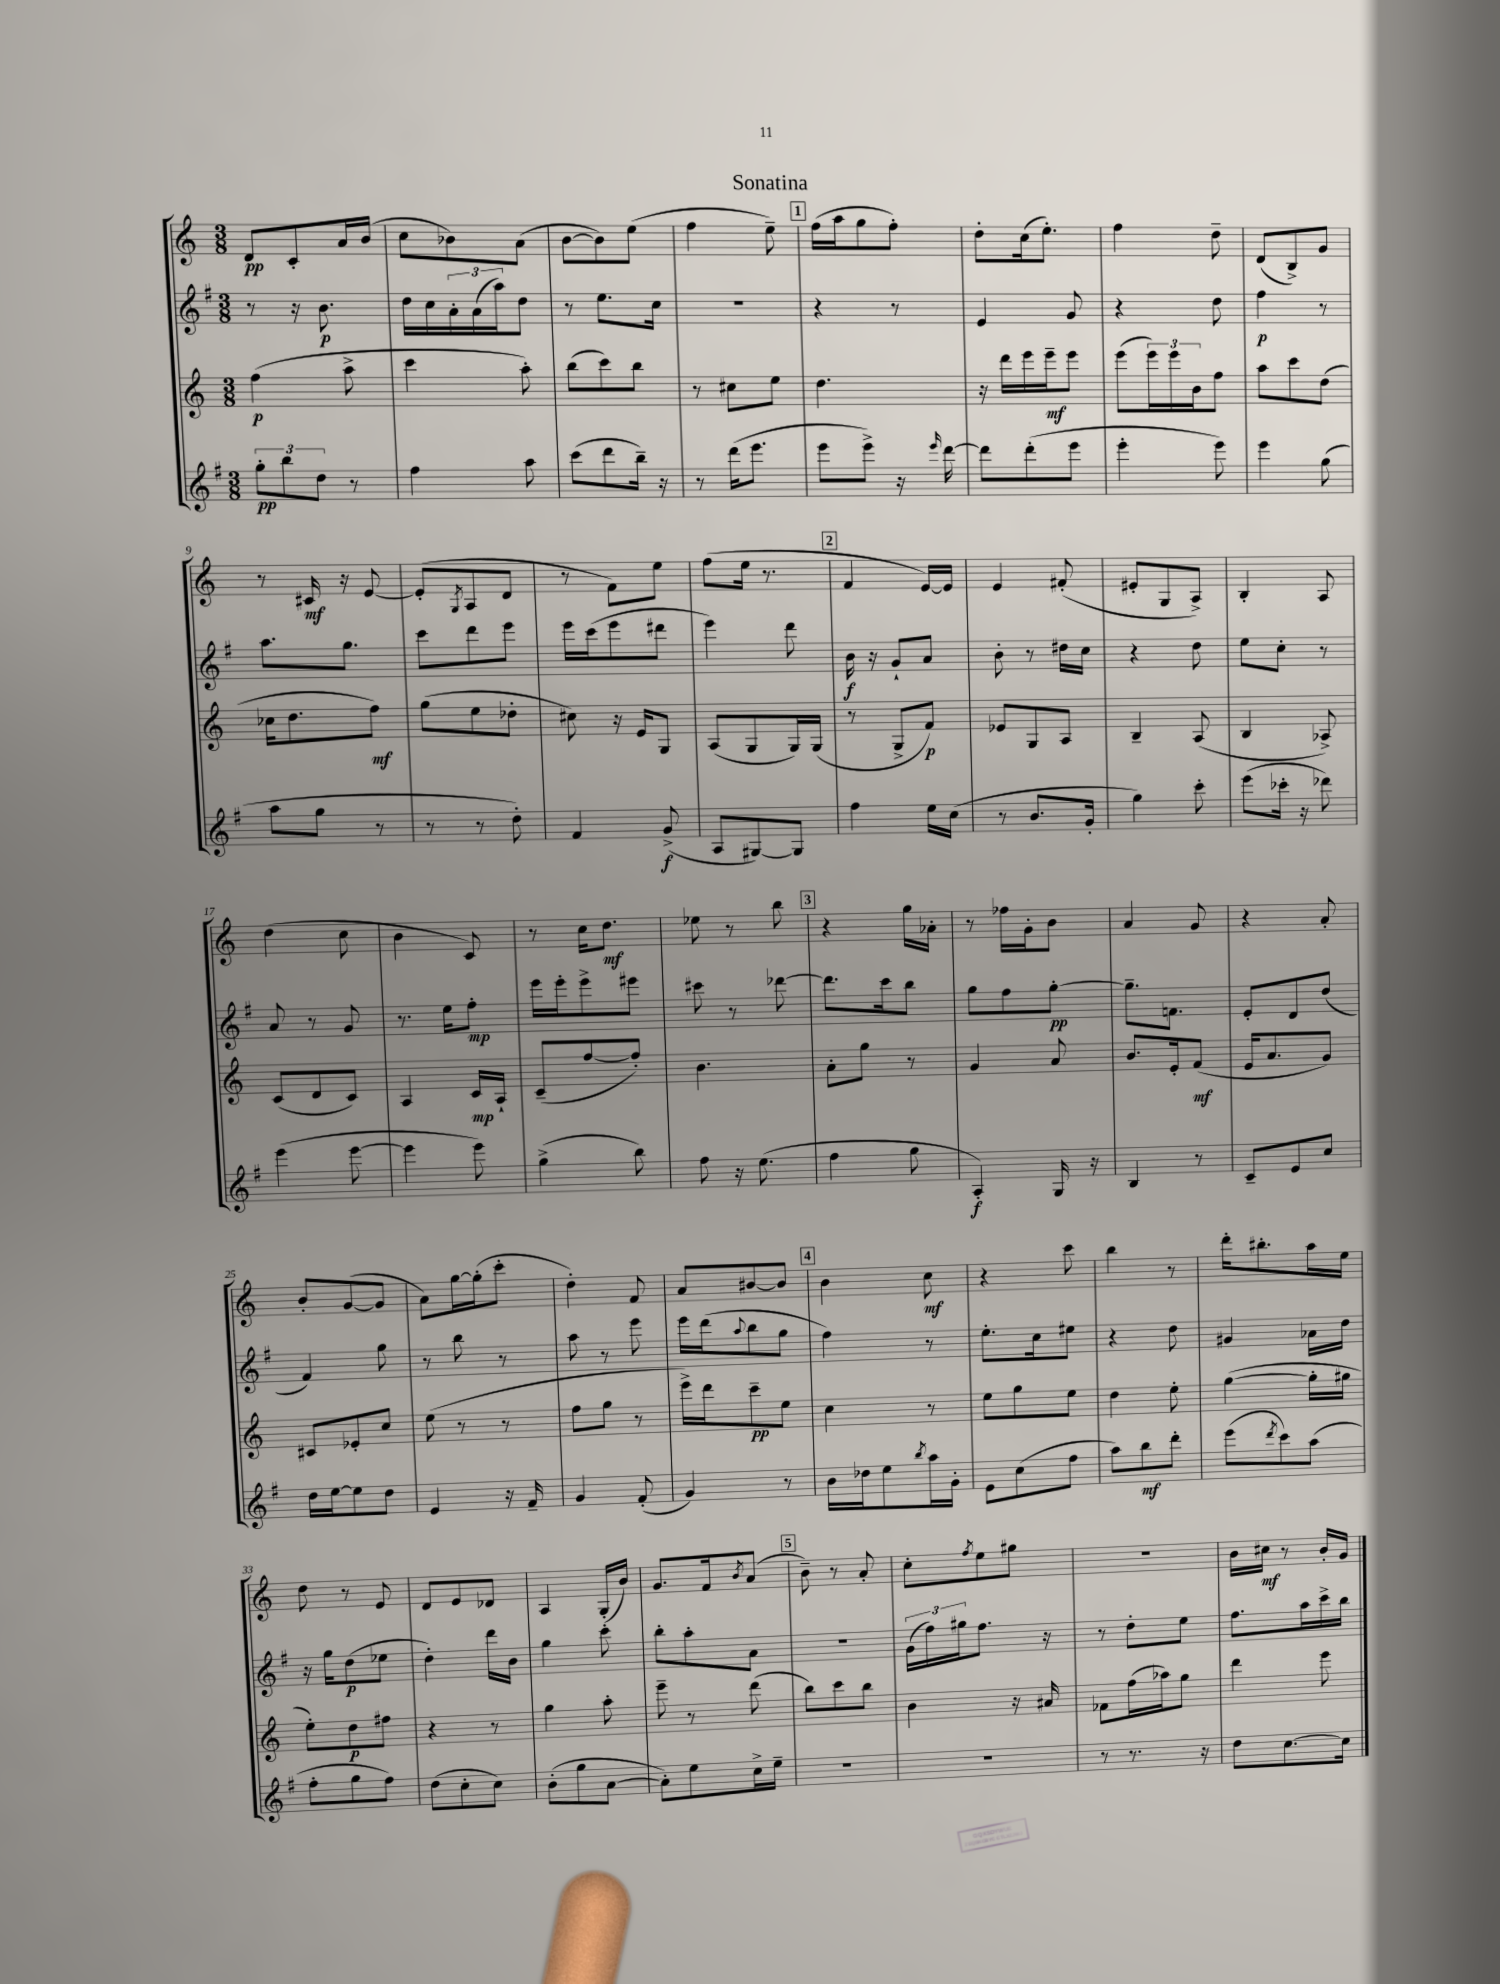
\header { title = "Sonatina" }
<<
\new StaffGroup <<
\new Staff = "s0" {
    \clef treble \key c \major \numericTimeSignature \time 3/8
    d'8\pp c'8-. a'16 b'16( |
    c''8 bes'8) a'8( |
    b'8~ b'8) e''8( |
    f''4 e''8--) |
    \mark \markup { \box "1" } f''16( a''16 g''8 f''8-.) |
    d''8-. c''16( e''8.-.) |
    f''4 d''8-- |
    d'8( b8->) g'8 |
    r8 cis'16\mf r16 e'8~ |
    e'8-.( \acciaccatura { g8 } a8 d'8 |
    r8 f'8) e''8 |
    f''8( e''16 r8. |
    \mark \markup { \box "2" } f'4 e'16~) e'16 |
    e'4 fis'8-.( |
    eis'8-. g8 a8->) |
    b4-. a8 |
    d''4( c''8 |
    b'4 c'8) |
    r8 c''16 d''8.\mf |
    ees''8 r8 b''8 |
    \mark \markup { \box "3" } r4 g''16 aes'16-. |
    r8 fes''16 g'16-. b'8 |
    a'4 g'8 |
    r4 a'8-. |
    b'8-. g'8~( g'8 |
    a'8) g''16~ g''16-.( c'''8-. |
    d''4-.) f'8 |
    a'8 bis'8~ bis'8 |
    \mark \markup { \box "4" } b'4 c''8\mf |
    r4 c'''8 |
    b''4 r8 |
    d'''16-. bis''8.-. a''16 e''16 |
    d''8 r8 e'8 |
    d'8 e'8 des'8 |
    a4 g16-.( b'16) |
    g'8. f'16 \acciaccatura { b'8 } a'8( |
    \mark \markup { \box "5" } b'8--) r8 a'8-. |
    c''8-. \acciaccatura { f''8 } e''8 gis''8 |
    R4. |
    b'16 cis''16\mf r8 b'16-. g'16 \bar "|." |
}
\new Staff = "s1" {
    \clef treble \key g \major \numericTimeSignature \time 3/8
    r8 r16 b'8.\p |
    d''16 c''16 \tuplet 3/2 { a'16-. a'16( a''16) } d''8 |
    r8 e''8. c''16 |
    R4. |
    \mark \markup { \box "1" } r4 r8 |
    e'4 g'8 |
    r4 d''8 |
    fis''4\p r8 |
    a''8. g''8. |
    c'''8 d'''8 e'''8 |
    e'''16 c'''16( e'''8 dis'''8 |
    e'''4) d'''8 |
    \mark \markup { \box "2" } b'16\f r16 g'8-! a'8 |
    b'8-. r8 dis''16 c''16 |
    r4 d''8 |
    e''8 c''8-. r8 |
    a'8 r8 g'8 |
    r8. e''16 fis''8-.\mp |
    e'''16 e'''16-. e'''8-> eis'''8 |
    cis'''8 r8 des'''8~ |
    \mark \markup { \box "3" } des'''8. c'''16 b''8 |
    g''8 fis''8 g''8~-.\pp |
    g''8.-- f'8. |
    e'8-. d'8 d''8( |
    fis'4) g''8 |
    r8 b''8 r8 |
    a''8 r8 e'''8 |
    e'''16 d'''16( \appoggiatura { a''8 } b''8 g''8 |
    \mark \markup { \box "4" } fis''4) r8 |
    e''8.-. c''16 eis''8 |
    r4 d''8 |
    gis'4 aes'16 d''16 |
    r16 g''16 d''8\p( ees''8 |
    d''4-.) d'''16 b'16 |
    g''4 c'''8-. |
    b''8-. a''8-. a'8 |
    \mark \markup { \box "5" } R4. |
    \tuplet 3/2 { g'16( fis''16) gis''16 } fis''8. r16 |
    r8 d''8-. e''8 |
    fis''8. a''16 c'''16-> b''16 \bar "|." |
}
\new Staff = "s2" {
    \clef treble \key c \major \numericTimeSignature \time 3/8
    f''4\p( a''8-> |
    c'''4 a''8-.) |
    b''8( c'''8) b''8 |
    r8 cis''8 e''8 |
    \mark \markup { \box "1" } d''4. |
    r16 d'''16 e'''16 e'''16--\mf e'''8 |
    e'''8( \tuplet 3/2 { e'''16) e'''16 b'16 } f''8 |
    a''8 c'''8 d''8( |
    ces''16 d''8. f''8\mf) |
    g''8( e''8 des''8-. |
    cis''8) r16 e'16 g8 |
    a8( g8 g16) g16( |
    \mark \markup { \box "2" } r8 g8-> f'8\p) |
    ees'8 g8 a8 |
    b4-- a8( |
    b4 aes8->) |
    c'8( d'8 c'8) |
    a4 c'16\mp a16-! |
    c'8--( f''8~ f''8-.) |
    b'4. |
    \mark \markup { \box "3" } a'8-. g''8 r8 |
    g'4 a'8 |
    b'8. e'16-. f'8\mf( |
    e'16 a'8. g'8) |
    cis'8 ees'8-. c''8 |
    e''8( r8 r8 |
    f''8 g''8 r8 |
    e'''16->) d'''16 c'''8--\pp e''8 |
    \mark \markup { \box "4" } c''4 r8 |
    e''8 g''8 e''8 |
    d''4 e''8-. |
    g''4~( g''16-. gis''16 |
    e''8-.) d''8\p fis''8 |
    r4 r8 |
    g''4 a''8-. |
    e'''8-- r8 d'''8( |
    \mark \markup { \box "5" } b''8) c'''8 b''8 |
    b'4 r16 ais'16 |
    fes'8 f''16( aes''16) g''8 |
    d'''4 e'''8 \bar "|." |
}
\new Staff = "s3" {
    \clef treble \key g \major \numericTimeSignature \time 3/8
    \tuplet 3/2 { g''8-.\pp b''8 d''8 } r8 |
    fis''4 a''8 |
    c'''8( d'''8 b''16--) r16 |
    r8 d'''16( e'''8. |
    \mark \markup { \box "1" } e'''8 e'''8->) r16 \grace { e'''16 } d'''16~ |
    d'''8 d'''8-.( e'''8 |
    e'''4-. e'''8) |
    e'''4 g''8( |
    a''8 g''8 r8 |
    r8 r8 d''8-.) |
    fis'4 g'8->\f( |
    a8 gis8~) gis8 |
    \mark \markup { \box "2" } fis''4 e''16 c''16( |
    r8 b'8. g'16-. |
    g''4) c'''8-. |
    e'''8( ces'''16-. r16 des'''8) |
    e'''4( e'''8~ |
    e'''4 e'''8) |
    g''4->( b''8) |
    fis''8 r16 e''8.( |
    \mark \markup { \box "3" } fis''4 g''8 |
    a4-.\f) g16 r16 |
    b4 r8 |
    c'8-- e'8 c''8 |
    d''16 e''16~ e''8 d''8 |
    e'4 r16 fis'16-- |
    g'4 fis'8-.( |
    g'4) r8 |
    \mark \markup { \box "4" } b'16 des''16 e''8 \acciaccatura { b''8 } a''16 g'16-. |
    e'8 c''8( fis''8 |
    a''8) b''8\mf d'''8-. |
    e'''8( \acciaccatura { d'''8 } c'''8) a''8( |
    fis''8-. g''8 fis''8) |
    d''8( c''8-. c''8) |
    b'8-.( g''8 a'8~ |
    a'8-.) e''8 c''16-> e''16-- |
    \mark \markup { \box "5" } R4. |
    R4. |
    r8 r8. r16 |
    d''8 c''8.~ c''16 \bar "|." |
}
>>
>>
